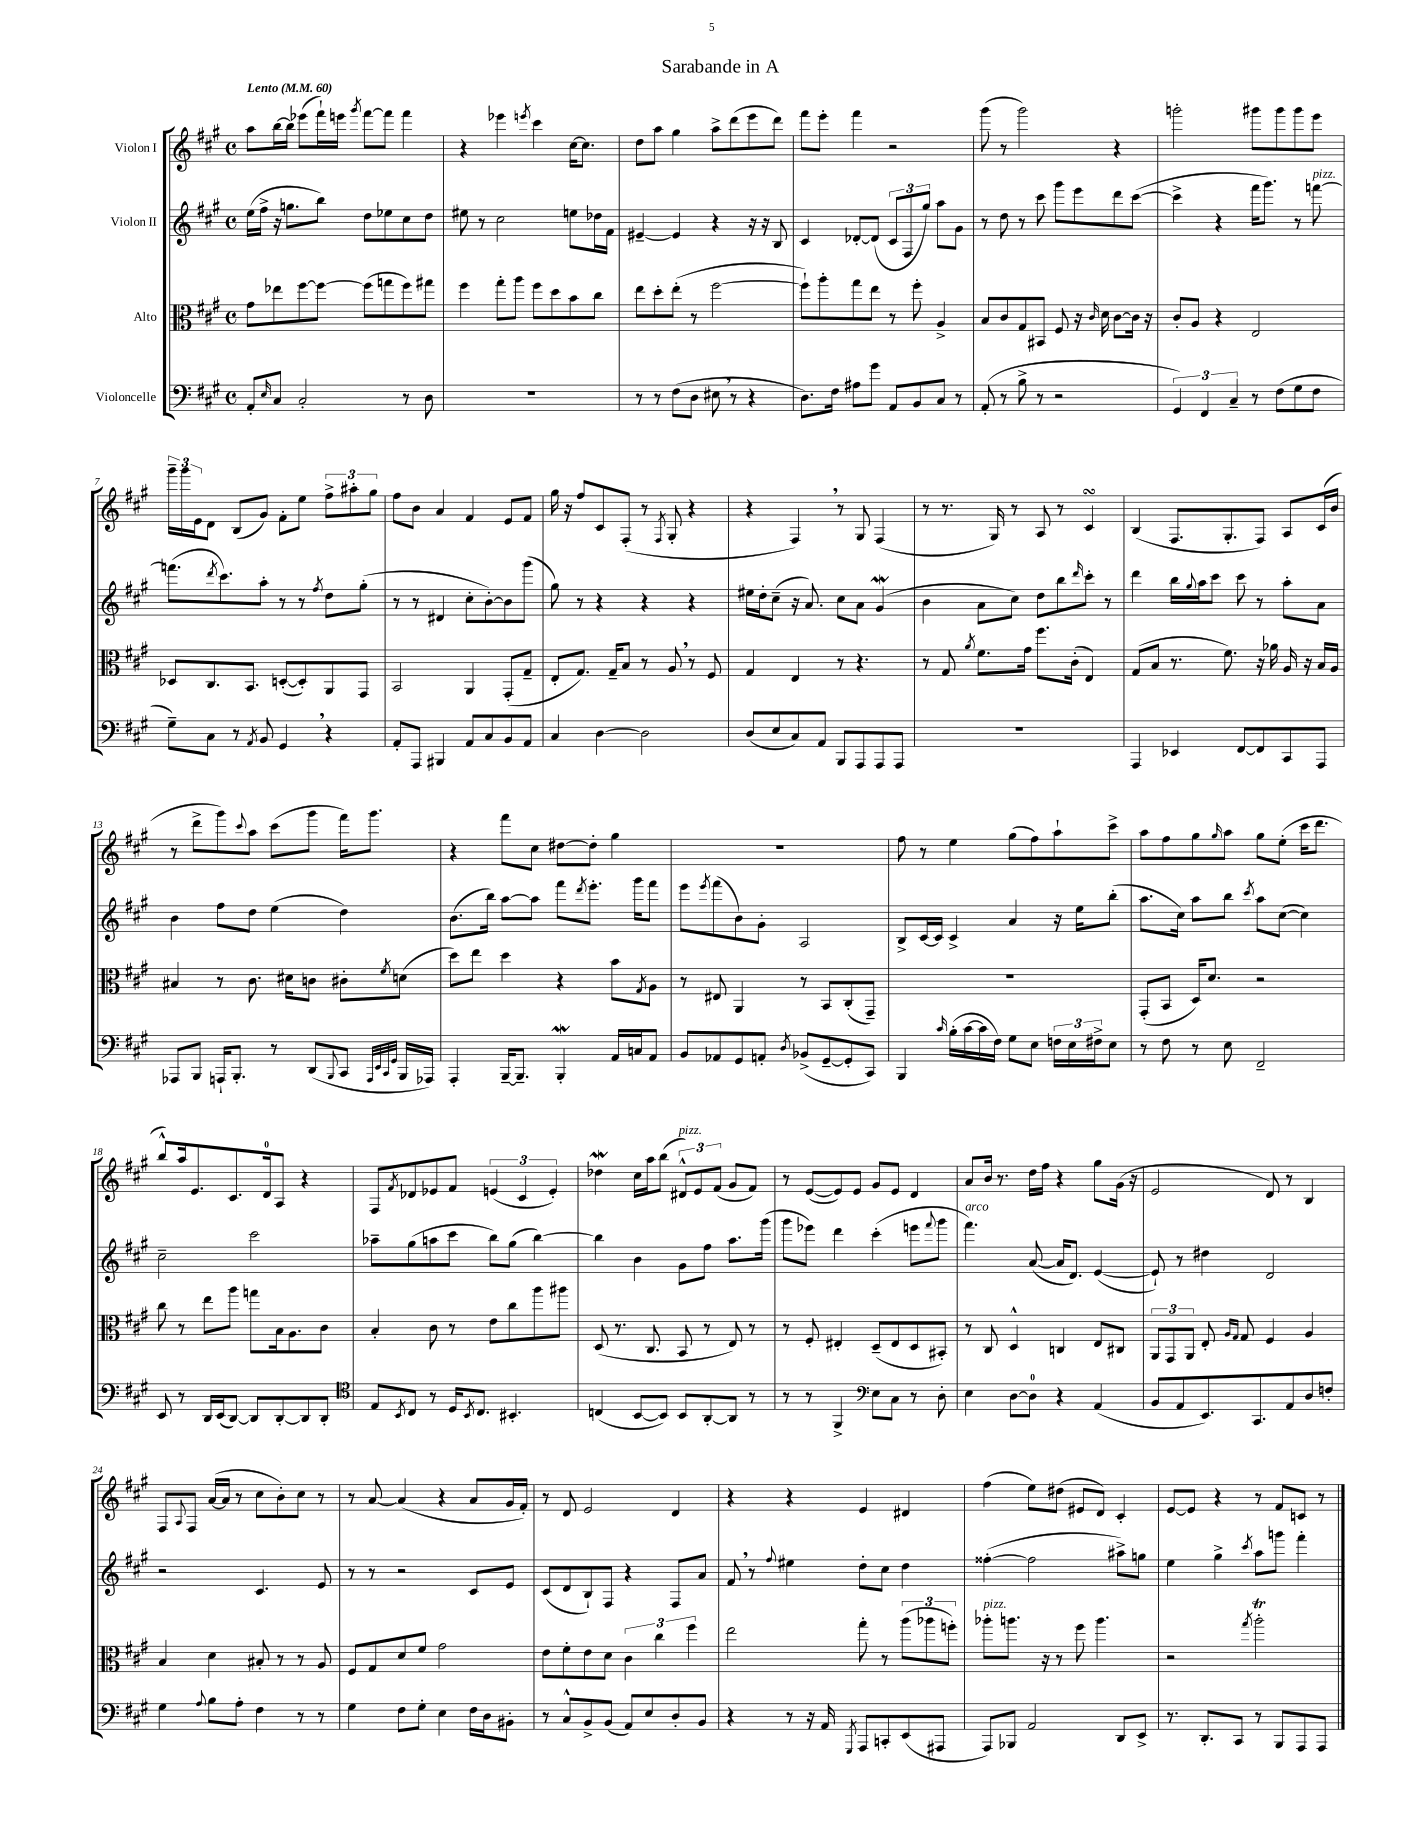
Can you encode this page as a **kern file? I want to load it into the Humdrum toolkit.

**kern	**kern	**kern	**kern
*staff4	*staff3	*staff2	*staff1
*clefF4	*clefC3	*clefG2	*clefG2
*k[f#c#g#]	*k[f#c#g#]	*k[f#c#g#]	*k[f#c#g#]
*M4/4	*M4/4	*M4/4	*M4/4
*met(c)	*met(c)	*met(c)	*met(c)
*MM60	*MM60	*MM60	*MM60
8AA'	8g#	(16ee	8aa
.	.	16ff#^	.
16qqE	.	.	.
8C#	8ee-	16r	[16bb
.	.	8.gg	16bb]
2C#'	[8ff#	.	(8eee-
.	8ff#_	8bb)	16fff#`)
.	.	.	16eee
.	.	.	8qggg#
.	(8ff#]	8dd	[8fff#
.	8gg	8ee-	8fff#]
8r	8ff#)	8cc#	4fff#
8D	8gg#	8dd	.
=	=	=	=
1r	4ff#	8ee#	4r
.	.	8r	.
.	8gg#'	2cc#	4eee-
.	8aa	.	.
.	.	.	8qeee
.	8ff#	.	4ccc#
.	8dd	.	.
.	8b	8ee	[16cc#
.	.	.	8.cc#]
.	8cc#	16dd-	.
.	.	16f#	.
=	=	=	=
8r	8ee	[4e#~	8dd
8r	8dd'	.	8aa
(8F#	(8ee'	4e#]	4gg#
8D	8r	.	.
8E#	[2ff#	4r	8aa^
8r	.	.	(8ddd
4r	.	16r	8eee
.	.	16r	.
.	.	8B	8ddd)
=	=	=	=
8.D)	8ff#`])	4c#	8fff#
.	8aa'	.	8eee'
16F#	.	.	.
8A#	8gg#	[8d-'	4fff#
8g#	8ee	(8d-]	.
8AA	8r	12c#	2r
.	.	12F#	.
8BB	8ff#'	.	.
.	.	12gg#)	.
8C#	4A^	8aa	.
8r	.	8g#	.
=	=	=	=
(8AA'	8B	8r	(8ggg#
8r	8c#	8dd	8r
8B^	8G#	8r	2ggg#)
8r	8BB#	8ccc#	.
2r	8F#	8ggg#	.
.	16r	8eee	.
.	16qqc#	.	.
.	16d	.	.
.	[8c#	8ddd	4r
.	16c#]	([8ccc#	.
.	16r	.	.
=	=	=	=
6GG#)	8c#'	4ccc#^]	2ggg'
.	8A	.	.
6FF#	.	.	.
.	4r	4r	.
6C#~	.	.	.
8r	2E	16fff#	8ggg#
.	.	8.ggg#)	.
(8F#	.	.	8ggg#
8G#	.	8r	8ggg#
8F#	.	[8fff	8eee
=	=	=	=
8G#~)	8D-	(8.fff]	24ggg#~
.	.	.	24ggg#
.	.	.	24e
8C#	8.C#	.	8d
.	.	8qddd	.
.	.	8.ccc#)	.
8r	.	.	(8B
.	8.BB	.	.
8qAA	.	.	.
8BB	.	8aa'	8g#)
4GG#	([8D'	8r	8f#'
.	8D'])	8r	8ee
.	.	8qff#	.
4r	8AA	8dd	12ff#^
.	.	.	12aa#'
.	8GG#	(8gg#'	.
.	.	.	12gg#
=	=	=	=
8AA'	2BB	8r	8ff#
8AAA	.	8r	8b
4BBB#	.	4d#	4a
8AA	4AA	8cc#'	4f#
8C#	.	[8b')	.
8BB	(8GG#'	8b]	8e
8AA	8G#~	(8ggg#	8f#
=	=	=	=
4C#	8E'	8gg#)	16gg#
.	.	.	16r
.	8.G#)	8r	8ff#
[4D	.	4r	8c#
.	16G#~	.	.
.	8B	.	(8F#'
2D]	8r	4r	8r
.	.	.	8qF#
.	8A	.	8G#'
.	8r	4r	4r
.	8F#	.	.
=	=	=	=
(8D	4G#	16ee#	4r
.	.	16dd'	.
8E	.	(8cc#~	.
8C#)	4E	16r	4F#)
.	.	8.a)	.
8AA	.	.	.
8BBB	8r	8cc#	8r
8AAA	4.r	8a	8G#
8AAA	.	(4g#	(4F#
8AAA	.	.	.
=	=	=	=
1r	8r	4b	8r
.	8G#	.	8.r
.	8qa	.	.
.	8.f#	8a	.
.	.	.	16G#)
.	.	8cc#)	8r
.	16g#	.	.
.	8.ff#	8dd	8A
.	.	8bb	8r
.	(16c#'	.	.
.	.	16qqddd	.
.	4E)	8ccc#'	4c#
.	.	8r	.
=	=	=	=
4AAA	(8G#	4ddd	(4B
.	8B	.	.
4EE-	8.r	16bb	8.F#
.	.	8qqgg#	.
.	.	16aa	.
.	.	8ccc#	.
.	8.f#)	.	8.G#'
[8FF#	.	8ccc#	.
8FF#]	16r	8r	8F#)
.	16a-	.	.
8CC#	16A	8aa'	8A
.	16r	.	.
8AAA	16B	8a	(16c#
.	16A	.	16b
=	=	=	=
8AAA-	4B#	4b	8r
8BBB	.	.	8ddd^
16AAA`	8r	8ff#	8ggg#)
8.BBB'	.	.	.
.	.	.	8qqccc#
.	8.c#	8dd	8aa
8r	.	(4ee	(8ccc#
.	16d#	.	.
(8DD	8c	.	8ggg#
8qqBBB	.	.	.
8CC#	8c#'	4dd)	16fff#)
.	.	.	8.ggg#
32qqAAA	.	.	.
32qqEE	.	.	.
32qqCC#	.	.	.
32qqGG#	8qf#	.	.
16BBB	(8d	.	.
16AAA-)	.	.	.
=	=	=	=
4AAA'	8dd)	(8.b	4r
.	8ee	.	.
.	.	16bb)	.
[16BBB~	4dd	[8aa	8fff#
8.BBB~]	.	.	.
.	.	8aa]	8cc#
4BBB'	4r	8fff#	[8dd#
.	.	8qddd	.
.	.	8.eee'	8dd#']
16AA	8b	.	4gg#
16C	.	16ggg#	.
.	8qG#	.	.
8AA	8A	8fff#	.
=	=	=	=
8BB	8r	8eee	1r
.	.	8qeee	.
8AA-	8E#	(8fff#	.
8GG#	4AA	8b)	.
8AA'	.	8g#'	.
8qD	.	.	.
(8BB-^	8r	2A	.
[8GG#~	8BB	.	.
8GG#']	(8C#'	.	.
8CC#)	8GG#~)	.	.
=	=	=	=
4BBB	1r	8B^	8ff#
.	.	[16c#	8r
.	.	16c#]	.
16qqc#	.	.	.
(16B'	.	4c#^	4ee
[16c#	.	.	.
16c#]	.	.	.
16F#)	.	.	.
8G#	.	4a	(8gg#
8E	.	.	8ff#)
24F	.	16r	8aa`
24E	.	.	.
.	.	16ee	.
24F#^	.	.	.
8E	.	(8bb'	8ccc#^
=	=	=	=
8r	(8GG#'	8.aa	8aa
8F#	8BB	.	8ff#
.	.	16cc#)	.
8r	16D)	8aa	8gg#
.	8.d	.	.
.	.	.	16qqgg#
8E	.	8bb	8aa
.	.	8qccc#	.
2FF#~	2r	8aa	8gg#
.	.	([8cc#	(8ee'
.	.	4cc#])	16ccc#
.	.	.	8.ddd
=	=	=	=
8EE	8cc#	2cc#~	8bb^^)
8r	8r	.	16aa
.	.	.	8.e
16DD	8ee	.	.
(16EE	.	.	.
[8DD)	8aa	.	8.c#
8DD]	8gg	2ccc#	.
.	.	.	16d
[8DD'	16B	.	8A
.	8.A	.	.
8DD]	.	.	4r
8DD'	8c#	.	.
=	=	=	=
*clefC4	*	*	*
8E	4B'	8aa-~	8F#
8qBB	.	.	8qf#
8C#	.	(8gg#	8d-
8r	8c#	8aa	8e-
16D	8r	8ccc#	8f#
8qBB	.	.	.
8.C#	.	.	.
.	8e	8bb)	(6e
4.BB#'	8cc#	(8gg#	.
.	.	.	6c#
.	8aa	[4bb)	.
.	.	.	6e')
.	8aa#	.	.
=	=	=	=
(4C	(8D	4bb]	4dd-
.	8.r	.	.
[8BB	.	4b	16cc#
.	8.C#	.	16aa
8BB])	.	.	(8bb
8BB	8BB	8g#	12d#^^)
.	.	.	12e
[8AA'	8r	8ff#	.
.	.	.	(12f#
8AA]	8E)	8.aa	8g#
8r	8r	.	8f#)
.	.	(16ggg#	.
=	=	=	=
8r	8r	8ggg#	8r
8r	8F#'	8eee-)	([8e
4FF#^	4E#'	4ddd	8e])
.	.	.	8e
*clefF4	*	*	*
8E	(8D~	(4ccc#'	8g#
8C#	8E#	.	8e
8r	8D	8eee	4d
.	.	8qqfff#	.
8D'	8BB#')	8ggg#	.
=	=	=	=
4E	8r	4.fff#)	8a
.	8C#	.	16b
.	.	.	8.r
[8D	4D^^	.	.
8D]	.	([8a	16dd
.	.	.	16ff#
4r	4C	16a]	4r
.	.	8.d)	.
(4AA	8E	([4e	8gg#
.	8C#	.	(16g#
.	.	.	16r
=	=	=	=
8BB	12AA	8e`])	2e
.	12GG#	.	.
8AA	.	8r	.
.	12AA	.	.
8.EE)	8E'	4dd#	.
.	16qqA	.	.
.	16qqG#	.	.
.	8G#	.	.
8.CC#	.	.	.
.	4F#	2d	8d)
8AA	.	.	8r
8D	4A	.	4B
8F'	.	.	.
=	=	=	=
4G#	4B	2r	8F#
.	.	.	8qqA
.	.	.	8F#
8qqA	.	.	.
8B	4d	.	([16a
.	.	.	16a]
8A'	.	.	8r
4F#	8B#'	4.c#	8cc#
.	8r	.	8b')
8r	8r	.	8cc#
8r	8A	8e	8r
=	=	=	=
4G#	8F#	8r	8r
.	8G#	8r	[8a
8F#	8d	2r	(4a]
8G#'	8f#	.	.
4E	2g#	.	4r
16F#	.	8c#	8a
16D	.	.	.
8BB#'	.	8e	16g#
.	.	.	16f#')
=	=	=	=
8r	8e	(8c#	8r
8C#^^	8f#'	8d	8d
8BB^	8e	8B`)	2e
(8BB	8d	8F#	.
8AA)	6c#	4r	.
8E	.	.	.
.	6cc#	.	.
8D'	.	8F#	4d
.	6ff#	.	.
8BB	.	8a	.
=	=	=	=
4r	2ee	8f#	4r
.	.	8r	.
.	.	8qqff#	.
8r	.	4ee#	4r
16r	.	.	.
16AA	.	.	.
8qGGG#	.	.	.
8AAA	8gg#'	8dd'	4e
8CC'	8r	8cc#	.
(8EE	(12aa	4dd	4d#
.	12aa-	.	.
8AAA#	.	.	.
.	12ff')	.	.
=	=	=	=
8AAA)	8aa-'	([4ff##'	(4ff#
8BBB-	8.aa	.	.
2AA	.	2ff##]	8ee)
.	16r	.	.
.	8r	.	(8dd#
.	8ff#	.	8e#
.	4.aa	.	8d)
8DD	.	8aa#^)	4c#'
8EE^	.	8gg	.
=	=	=	=
8.r	2r	4ee	[8e
.	.	.	8e]
8.DD'	.	.	.
.	.	4gg#^	4r
8CC#	.	.	.
.	8qgg#	8qccc#	.
8r	2aa'	8aa	8r
8BBB	.	8ggg	8f#
8AAA	.	4fff#'	8c
8AAA	.	.	8r
==	==	==	==
*-	*-	*-	*-
